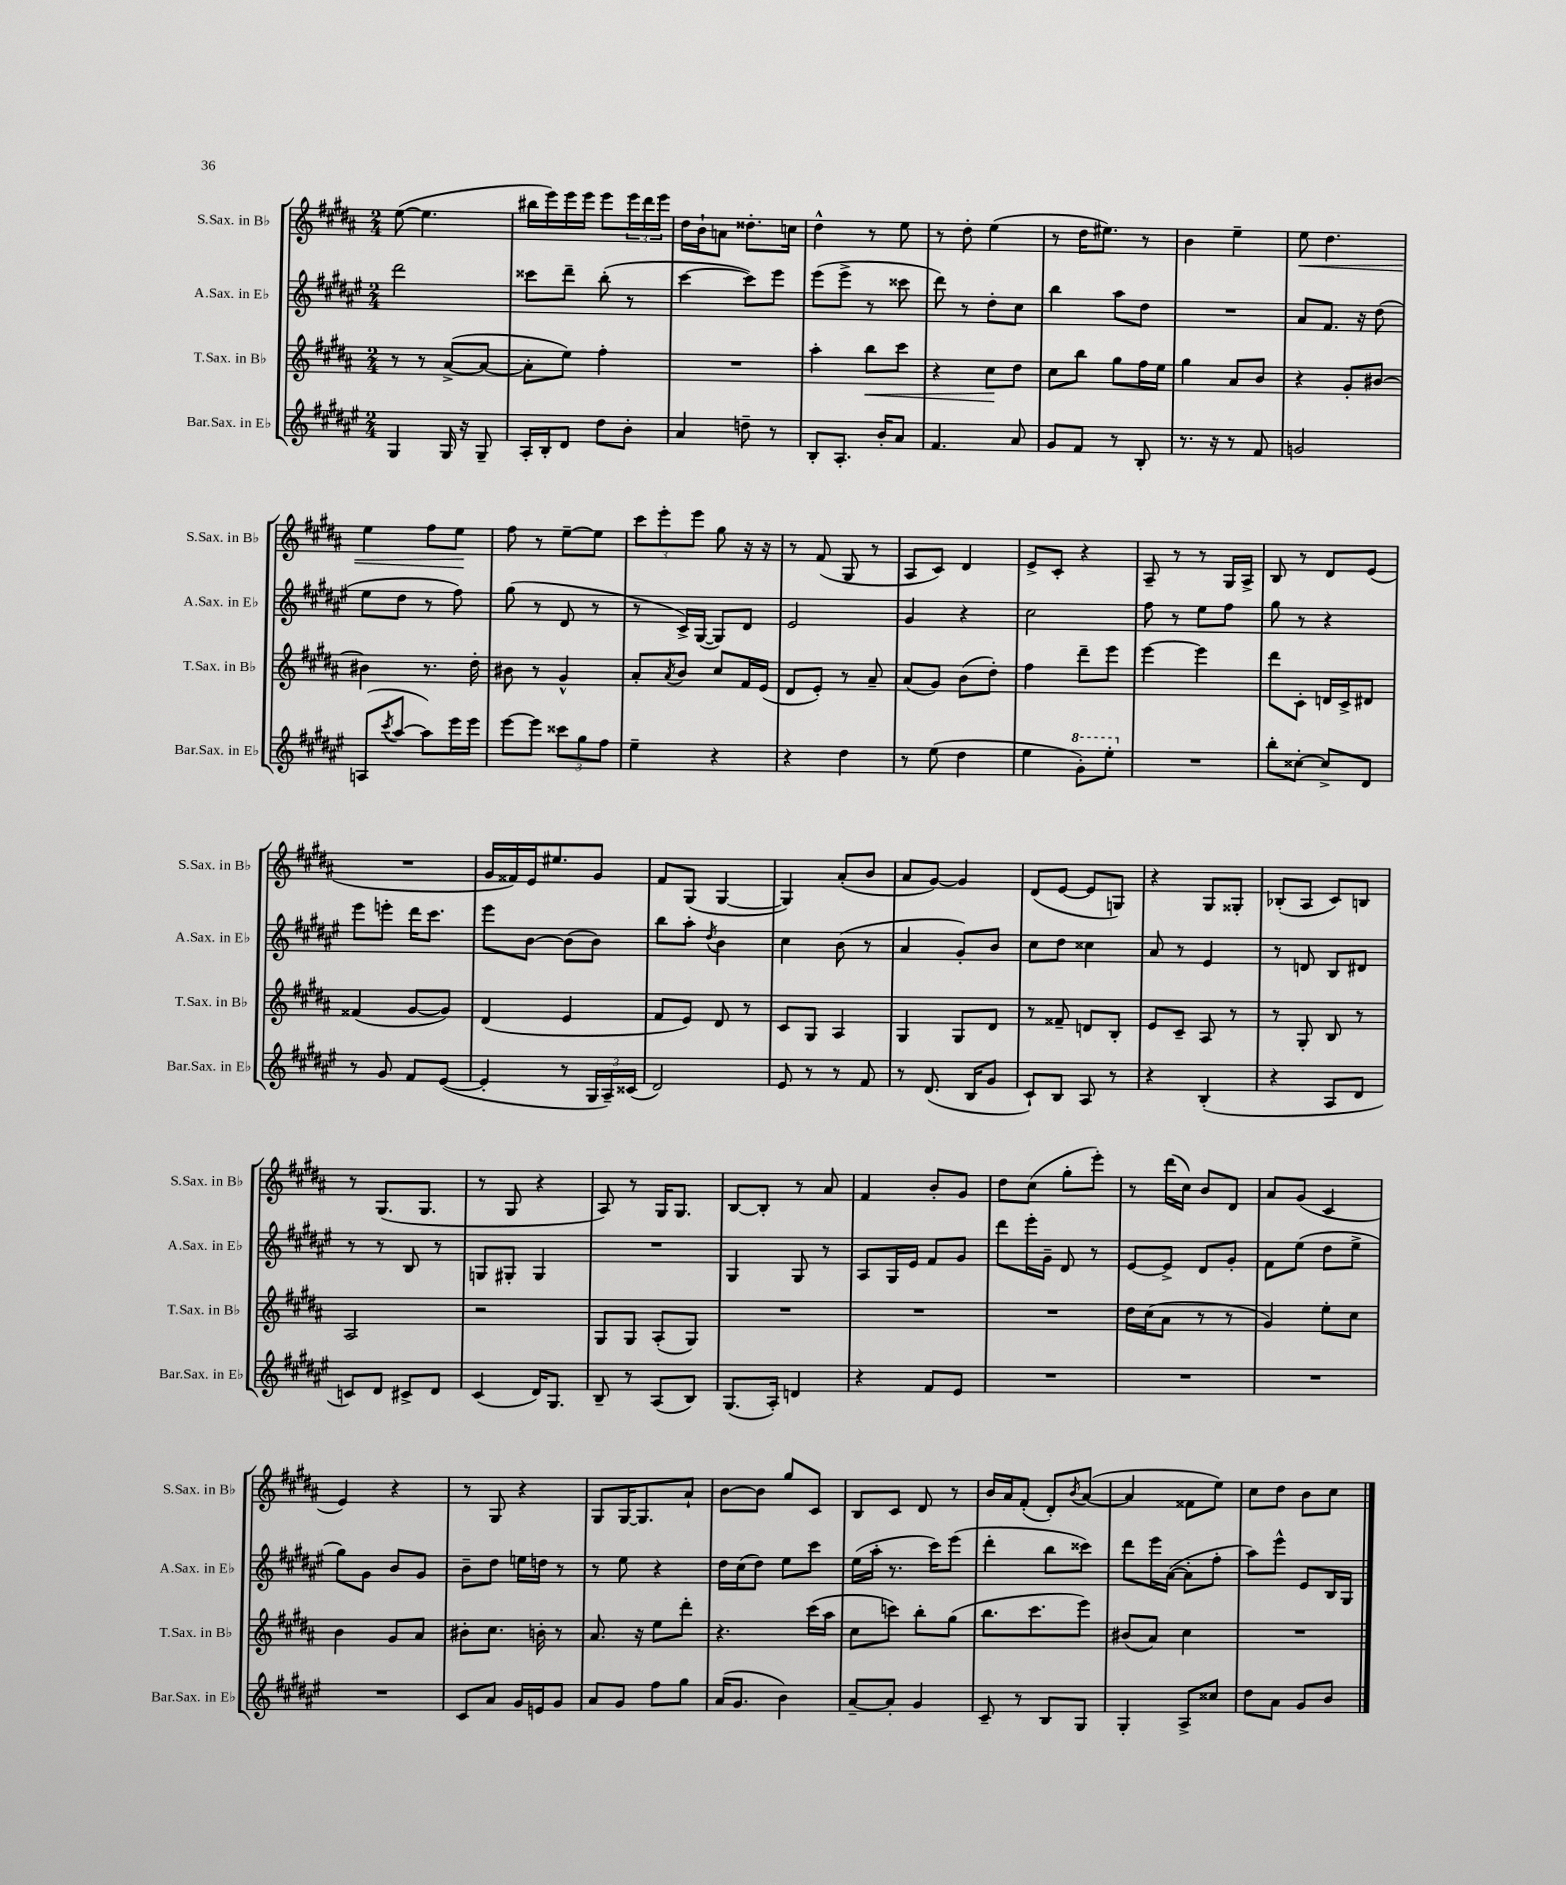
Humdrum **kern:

**kern	**kern	**kern	**kern
*staff4	*staff3	*staff2	*staff1
*clefG2	*clefG2	*clefG2	*clefG2
*k[f#c#g#d#a#e#]	*k[f#c#g#d#a#]	*k[f#c#g#d#a#e#]	*k[f#c#g#d#a#]
*M2/4	*M2/4	*M2/4	*M2/4
4G#/	8r	2ddd#\	([8ee\
.	8r	.	4.ee\]
16G#/	([8a#^/L	.	.
16r	.	.	.
8G#~/	8a#/_J	.	.
=	=	=	=
16A#'/LL	8a#'\]L	8ccc##\L	16bb#\LL
16B'/J	.	.	16eee\)
8d#/J	8ee\J)	8ddd#~\J	16eee\
.	.	.	16eee\JJ
8dd#\L	4ff#'\	(8bb'\	8eee\L
8b'\J	.	8r	24eee\L
.	.	.	24ddd#\
.	.	.	24eee\JJ
=	=	=	=
4a#/	2r	[4ccc#\	16dd#\LL
.	.	.	16b`\J
.	.	.	8a\J
8dd~\	.	8ccc#\]L)	8.dd##'\L
8r	.	8eee#\J	.
.	.	.	16cc\Jk
=	=	=	=
8B'/L	4aa#'\	(8eee#\L	4dd#^^\
8.A#'/J	.	8eee#^\J	.
.	8bb\L	8r	8r
16b'/LK	.	.	.
8a#/J	8ccc#\J	8ccc##\	8ee\
=	=	=	=
4.f#/	4r	8ddd#\)	8r
.	.	8r	8dd#'\
.	8cc#\L	8dd#'\L	(4ee\
8a#/	8dd#\J	8cc#\J	.
=	=	=	=
8g#/L	8cc#\L	4bb\	8r
8f#/J	8bb\J	.	16dd#\LK
.	.	.	8.ee#\J)
8r	8gg#\L	8aa#\L	.
8B'/	16ff#\L	8dd#\J	8r
.	16ee\JJ	.	.
=	=	=	=
8.r	4gg#\	2r	4b\
16r	.	.	.
8r	8a#/L	.	4ee~\
8f#/	8b/J	.	.
=	=	=	=
2g/	4r	8a#/L	8ee\
.	.	8.f#/J	4.dd#\
.	8g#'/L	.	.
.	.	16r	.
.	[8b#/J	(8dd#\	.
=	=	=	=
(8A/L	4b#\]	8ee#\L	4ee\
8qccc#/	.	.	.
[8aa#/J	.	8dd#\J	.
8aa#\]L)	8.r	8r	8ff#\L
16eee#\L	.	8ff#\)	8ee\J
16eee#\JJ	16dd#'\	.	.
=	=	=	=
[8eee#\L	8b#\	(8gg#\	8ff#\
8eee#\]J	8r	8r	8r
12ccc##\L	4g#^^/	8d#/	[8ee~\L
12gg#\	.	.	.
.	.	8r	8ee\]J
12ff#\J	.	.	.
=	=	=	=
4ee#~\	8a#'/L	8r	12ccc#\L
.	.	.	12eee'\
.	8qa#/	.	.
.	8b/J	16c#^/LL)	.
.	.	.	12eee\J
.	.	([16G#/JJ	.
4r	8cc#/L	8G#/]L)	8gg#\
.	16f#/L	8d#/J	16r
.	(16e/JJ	.	16r
=	=	=	=
4r	8d#/L	2e#/	8r
.	8e'/J)	.	(8f#/
4dd#\	8r	.	8G#/
.	8a#~/	.	8r
=	=	=	=
8r	(8a#/L	4g#/	8A#/L
(8ee#\	8g#/J)	.	8c#/J)
4dd#\	(8b\L	4r	4d#/
.	8dd#'\J)	.	.
=	=	=	=
4ee#\	4ff#\	2cc#\	8e^/L
.	.	.	8c#'/J
8gg#'\L)	8ddd#~\L	.	4r
8eee#'\J	8eee\J	.	.
=	=	=	=
2r	[4eee\	8ff#\	8A#~/
.	.	8r	8r
.	4eee\]	8ee#\L	8r
.	.	8ff#\J	16G#/LL
.	.	.	16A#^/JJ
=	=	=	=
8bb'\L	8ddd#\L	8gg#\	8B/
[8cc##'\J	8c#'\J	8r	8r
8cc##^/]L	16d/LL	4r	8d#/L
.	16c#^/J	.	.
8d#/J	8d#/J	.	(8e/J
=	=	=	=
8r	(4f##/	8eee#\L	2r
8g#/	.	8eee'\J	.
8f#/L	[8g#/L	16ddd#\LK	.
.	.	8.ccc#\J	.
([8e#/J	8g#/]J)	.	.
=	=	=	=
4e#'/]	(4d#/	8eee#\L	16g#/LL
.	.	.	16f##/)
.	.	[8b\J	16e/J
.	.	.	8.ee#/
8r	4e/	(8b\]L	.
24G#/LL	.	8b\J)	8g#/J
24A#~/)	.	.	.
(24c##/JJ	.	.	.
=	=	=	=
2d#/)	8f#/L	8bb\L	8f#/L
.	8e/J)	8aa#'\J	(8G#/J
.	.	8qdd#/	.
.	8d#/	4b\	[4G#/
.	8r	.	.
=	=	=	=
8e#/	8c#/L	4cc#\	4G#/])
8r	8G#/J	.	.
8r	4A#/	(8b\	(8a#'/L
8f#/	.	8r	8b/J
=	=	=	=
8r	4G#/	4a#/	8a#/L
(8.d#/	.	.	[8g#/J)
.	8G#/L	8g#'/L)	4g#/]
16B/LK	.	.	.
8g#/J	8d#/J	8b/J	.
=	=	=	=
8c#`/L)	8r	8cc#\L	(8d#/L
8B/J	8f##~/	8dd#\J	[8e/J
8A#/	8d/L	4cc##\	8e/]L
8r	8B'/J	.	8G/J)
=	=	=	=
4r	8e/L	8a#/	4r
.	8c#~/J	8r	.
(4B'/	8A#/	4e#/	8G#/L
.	8r	.	8G##'/J
=	=	=	=
4r	8r	8r	(8B-'/L
.	8G#'/	8d/	8A#/J
8A#/L	8B/	8B/L	8c#/L)
8d#/J	8r	8d#/J	8B/J
=	=	=	=
8c/L)	2A#/	8r	8r
8d#/J	.	8r	(8.G#/L
8c#^/L	.	8B/	.
.	.	.	8.G#/J
8d#/J	.	8r	.
=	=	=	=
(4c#/	2r	8G/L	8r
.	.	8G#'/J	8G#/
16d#/LK)	.	4G#/	4r
8.G#/J	.	.	.
=	=	=	=
8B~/	8G#/L	2r	8A#/)
8r	8G#/J	.	8r
(8A#/L	(8A#'/L	.	16G#/LK
.	.	.	8.G#/J
8B/J)	8G#/J)	.	.
=	=	=	=
(8.G#/L	2r	4G#/	[8B/L
.	.	.	8B'/]J
16A#'/Jk)	.	.	.
4d/	.	8G#/	8r
.	.	8r	8a#/
=	=	=	=
4r	2r	8A#/L	4f#/
.	.	16G#/L	.
.	.	16e#/JJ	.
8f#/L	.	8f#/L	8b'/L
8e#/J	.	8g#/J	8g#/J
=	=	=	=
2r	2r	8ddd#\L	8dd#\L
.	.	16eee#'\L	(8cc#\J
.	.	16g#~\JJ	.
.	.	8d#/	8gg#'\L
.	.	8r	8eee'\J)
=	=	=	=
2r	16dd#\LL	[8e#/L	8r
.	(16cc#\J	.	.
.	8a#\J	8e#^/]J	(16ddd#\LL
.	.	.	16cc#\JJ)
.	8r	8d#/L	8b/L
.	8r	8g#'/J	8d#/J
=	=	=	=
2r	4g#/)	8f#\L	8a#/L
.	.	(8ee#\J	(8g#/J
.	8ee'\L	8dd#\L	4c#/
.	8cc#\J	8ee#^\J	.
=	=	=	=
2r	4b\	8gg#\L)	4e/)
.	.	8g#\J	.
.	8g#/L	8b/L	4r
.	8a#/J	8g#/J	.
=	=	=	=
8c#/L	8b#'\L	8b~\L	8r
8a#/J	8.cc#\J	8dd#\J	8G#/
16g#/LL	.	16ee\LL	4r
16e/J	16b'\	16dd\JJ	.
8g#/J	8r	8r	.
=	=	=	=
8a#/L	8.a#/	8r	8G#/L
8g#/J	.	8ee#\	[16G#/K
.	16r	.	8.G#/]
8ff#\L	8ee\L	4r	.
8gg#\J	8ddd#'\J	.	8a#`/J
=	=	=	=
(16a#/LK	4.r	16dd#\LL	[8b\L
8.g#/J	.	(16cc#\J	.
.	.	8dd#\J)	8b\]J
4b\)	.	8ee#\L	8gg#/L
.	(16ccc#\LL	8ccc#\J	8c#/J
.	16aa#\JJ	.	.
=	=	=	=
[8a#~/L	8cc#\L	(16ee#\LL	8B/L
.	.	16aa#'\JJ	.
8a#'/]J	8ccc\J)	8.r	8c#/J
4g#/	8bb'\L	.	8d#/
.	.	16ccc#\LK)	.
.	(8gg#\J	(8eee#\J	8r
=	=	=	=
8c#~/	8.bb\L	4ddd#'\	16b/LL
.	.	.	16a#/J
8r	.	.	(8f#'/J
.	8.ccc#\	.	.
8B/L	.	8bb\L	8d#'/L)
.	.	.	8qb/
8G#/J	8eee\J)	8ccc##\J)	([8a#/J
=	=	=	=
4G#'/	(8b#/L	8ddd#\L	4a#/]
.	8a#/J)	16eee#\L	.
.	.	([16a#\JJ	.
8A#^/L	4cc#\	8a#'\]L	8f##\L
8cc##/J	.	8ff#'\J	8ee\J)
=	=	=	=
8dd#\L	2r	8aa#\L)	8cc#\L
8a#\J	.	8eee#^^\J	8dd#\J
8g#/L	.	8e#/L	8b\L
8b/J	.	16B/L	8cc#\J
.	.	16G#/JJ	.
==	==	==	==
*-	*-	*-	*-
